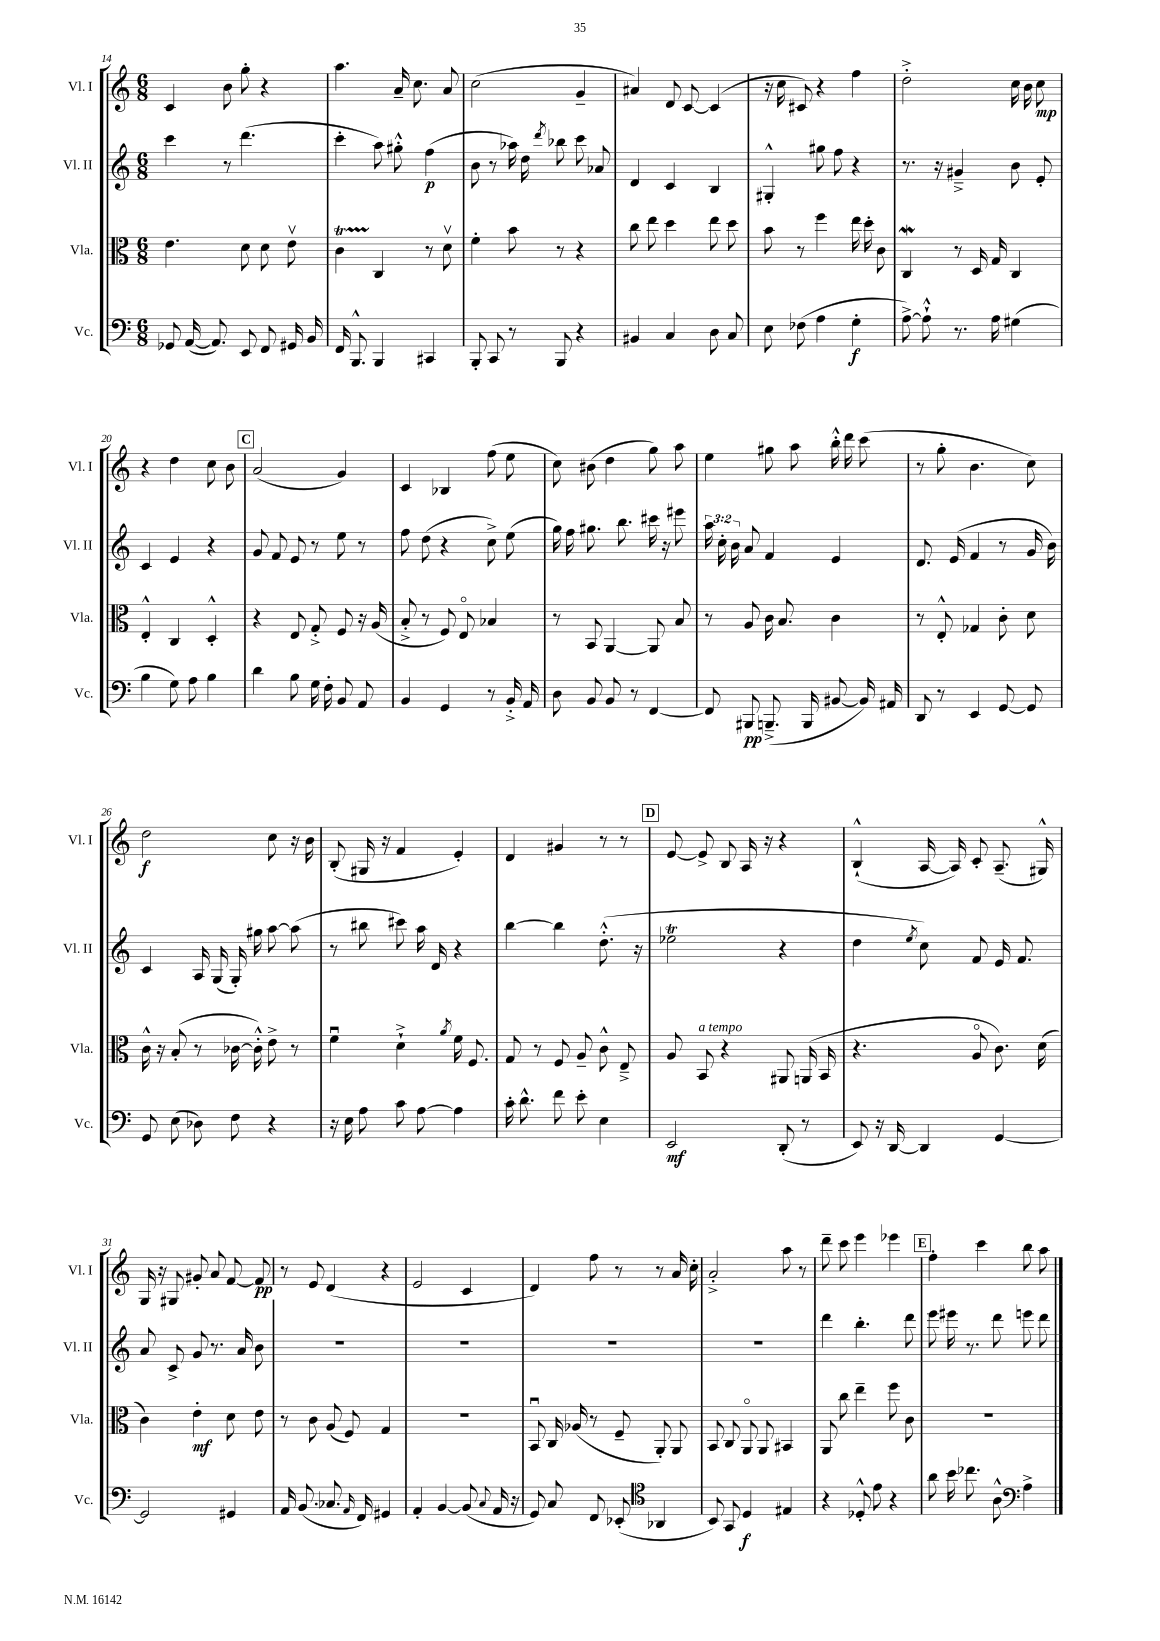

**kern	**dynam	**kern	**dynam	**kern	**dynam	**kern	**dynam
*part4	*part4	*part3	*part3	*part2	*part2	*part1	*part1
*staff4	*staff4	*staff3	*staff3	*staff2	*staff2	*staff1	*staff1
*I"Vc.	*	*I"Vla.	*	*I"Vl. II	*	*I"Vl. I	*
*I'Vc.	*	*I'Vla.	*	*I'Vl. II	*	*I'Vl. I	*
*clefF4	*	*clefC3	*	*clefG2	*	*clefG2	*
*k[]	*	*k[]	*	*k[]	*	*k[]	*
*M6/8	*	*M6/8	*	*M6/8	*	*M6/8	*
=14	=14	=14	=14	=14	=14	=14	=14
8GG-X/	.	4.e\	.	4ccc\	.	4c/	.
([16AA/	.	.	.	.	.	.	.
8.AA/])	.	.	.	.	.	.	.
.	.	.	.	8r	.	8b\	.
8EE/	.	8d\	.	(4.ddd\	.	8gg'\	.
8FF/	.	8d\	.	.	.	4r	.
16GG#X/	.	8ev\	.	.	.	.	.
16BB/	.	.	.	.	.	.	.
=15	=15	=15	=15	=15	=15	=15	=15
16FF/	.	4cT\	.	4ccc'\	.	4.aa\	.
8.BBB^^/	.	.	.	.	.	.	.
4BBB/	.	4C/	.	8aa\)	.	.	.
.	.	.	.	8gg#X'^^\	.	16a~/	.
.	.	.	.	.	.	8.cc\	.
4CC#X/	.	8r	.	(4ff\	p	.	.
.	.	8dv\	.	.	.	8a/	.
=16	=16	=16	=16	=16	=16	=16	=16
8BBB'/	.	4f'\	.	8b\	.	(2cc\	.
8CC/	.	.	.	8r	.	.	.
8r	.	8b\	.	16aa-X\)	.	.	.
.	.	.	.	16dd\	.	.	.
.	.	.	.	8qddd/	.	.	.
8BBB/	.	8r	.	8bb-X\	.	.	.
4r	.	4r	.	8ccc\	.	4g~/	.
.	.	.	.	8a-X/	.	.	.
=17	=17	=17	=17	=17	=17	=17	=17
4BB#X/	.	8cc\	.	4d/	.	4a#X/)	.
.	.	8ee\	.	.	.	.	.
4C/	.	4dd\	.	4c/	.	8d/	.
.	.	.	.	.	.	[8c/	.
8D\	.	8ee\	.	4B/	.	(4c/]	.
8C/	.	8dd\	.	.	.	.	.
=18	=18	=18	=18	=18	=18	=18	=18
8E\	.	8b\	.	4G#X'^^/	.	16r	.
.	.	.	.	.	.	16cc\	.
(8F-X\	.	8r	.	.	.	8c#X/)	.
4A\	.	4ff\	.	8gg#X\	.	4r	.
.	.	.	.	8ff\	.	.	.
4G'\	f	16ee\	.	4r	.	4ff\	.
.	.	16dd'\	.	.	.	.	.
.	.	8c\	.	.	.	.	.
=19	=19	=19	=19	=19	=19	=19	=19
[8A^\)	.	4Cw/	.	8.r	.	2dd'^\	.
8A`^^\]	.	.	.	.	.	.	.
.	.	.	.	16r	.	.	.
8.r	.	8r	.	4g#X~^/	.	.	.
.	.	16D/	.	.	.	.	.
16A\	.	16G/	.	.	.	.	.
(4G#X\	.	4C/	.	8b\	.	16cc\	.
.	.	.	.	.	.	16b\	.
.	.	.	.	8e'/	.	8cc\	mp
!!LO:LB:g=z
=20	=20	=20	=20	=20	=20	=20	=20
4B\	.	4E'^^/	.	4c/	.	4r	.
8G\)	.	4C/	.	4e/	.	4dd\	.
8A\	.	.	.	.	.	.	.
4B\	.	4D'^^/	.	4r	.	8cc\	.
.	.	.	.	.	.	8b\	.
!!LO:REH:place=s1:t=C
=21	=21	=21	=21	=21	=21	=21	=21
4d\	.	4r	.	8g/	.	(2a/	.
.	.	.	.	8f/	.	.	.
8B\	.	8E/	.	8e/	.	.	.
16G\	.	8G'^/	.	8r	.	.	.
16F'\	.	.	.	.	.	.	.
8BB/	.	8F/	.	8ee\	.	4g/)	.
8AA/	.	16r	.	8r	.	.	.
.	.	(16A/	.	.	.	.	.
=22	=22	=22	=22	=22	=22	=22	=22
4BB/	.	8B'^/	.	8ff\	.	4c/	.
.	.	8r	.	(8dd\	.	.	.
4GG/	.	8F/)	.	4r	.	4B-X/	.
.	.	8E/	.	.	.	.	.
8r	.	4B-X/	.	8cc^\)	.	(8ff\	.
16BB'^/	.	.	.	(8ee\	.	8ee\	.
16AA/	.	.	.	.	.	.	.
=23	=23	=23	=23	=23	=23	=23	=23
8D\	.	8r	.	16gg\)	.	8cc\)	.
.	.	.	.	16ff\	.	.	.
8BB/	.	8BB/	.	8.gg#X\	.	(8b#X\	.
8BB/	.	[4AA/	.	.	.	4dd\	.
.	.	.	.	8.bb\	.	.	.
8r	.	.	.	.	.	.	.
[4FF/	.	8AA/]	.	16ccc#X\	.	8gg\)	.
.	.	.	.	16r	.	.	.
.	.	8B/	.	8eee#X\	.	8aa\	.
=24	=24	=24	=24	=24	=24	=24	=24
8FF/]	.	8r	.	24aa\	.	4ee\	.
.	.	.	.	24cc'\	.	.	.
.	.	.	.	24b\	.	.	.
8BBB#X/	pp	8A/	.	8a/	.	.	.
(8.BBBn~^/	.	16c\	.	4f/	.	8gg#X\	.
.	.	8.B/	.	.	.	.	.
.	.	.	.	.	.	8aa\	.
16BBB/	.	.	.	.	.	.	.
[8BB#X/	.	4c\	.	4e/	.	16bb'^^\	.
.	.	.	.	.	.	16ddd\	.
16BB#/])	.	.	.	.	.	(8ccc\	.
16AA#X/	.	.	.	.	.	.	.
=25	=25	=25	=25	=25	=25	=25	=25
8DD/	.	8r	.	8.d/	.	8r	.
8r	.	8E'^^/	.	.	.	8gg'\	.
.	.	.	.	(16e/	.	.	.
4EE/	.	4G-X/	.	4f/	.	4.b\	.
[8GG/	.	8c'\	.	8r	.	.	.
8GG/]	.	8d\	.	16g/	.	8cc\)	.
.	.	.	.	16b\)	.	.	.
!!LO:LB:g=z
=26	=26	=26	=26	=26	=26	=26	=26
8GG/	.	16c^^\	.	4c/	.	2dd\	f
.	.	16r	.	.	.	.	.
(8E\	.	(8B'/	.	.	.	.	.
8D-X\)	.	8r	.	16A/	.	.	.
.	.	.	.	(16G/	.	.	.
8F\	.	[16c-X\	.	16G'/)	.	.	.
.	.	16c-'^^\])	.	16gg#X\	.	.	.
4r	.	8e^\	.	[8aa\	.	8cc\	.
.	.	8r	.	(8aa\]	.	16r	.
.	.	.	.	.	.	16b\	.
=27	=27	=27	=27	=27	=27	=27	=27
16r	.	4fu\	.	8r	.	(8B'/	.
16E\	.	.	.	.	.	.	.
8A\	.	.	.	8bb#X\	.	16G#X/	.
.	.	.	.	.	.	16r	.
8c\	.	4d`^\	.	8ccc#X\)	.	4f/	.
[8A\	.	.	.	16aa\	.	.	.
.	.	.	.	16d/	.	.	.
.	.	8qa/	.	.	.	.	.
4A\]	.	16f\	.	4r	.	4e'/)	.
.	.	8.F/	.	.	.	.	.
=28	=28	=28	=28	=28	=28	=28	=28
16c'\	.	8G/	.	[4bb\	.	4d/	.
8.d^^\	.	.	.	.	.	.	.
.	.	8r	.	.	.	.	.
8f\	.	8F/	.	4bb\]	.	4g#X/	.
8e'\	.	8A~/	.	.	.	.	.
4E\	.	8c^^\	.	(8.dd'^^\	.	8r	.
.	.	8E~^/	.	.	.	8r	.
.	.	.	.	16r	.	.	.
!!LO:REH:place=s1:t=D
=29	=29	=29	=29	=29	=29	=29	=29
2EE/	mf	8A/	.	2ee-XT\	.	[8e/	.
!	!	!LO:TX:a:i:t=a tempo	!	!	!	!	!
.	.	8BB/	.	.	.	8e^/]	.
.	.	4r	.	.	.	8B/	.
.	.	.	.	.	.	16A/	.
.	.	.	.	.	.	16r	.
(8DD'/	.	8AA#X/	.	4r	.	4r	.
8r	.	(16AAn/	.	.	.	.	.
.	.	16BB/	.	.	.	.	.
=30	=30	=30	=30	=30	=30	=30	=30
8EE/)	.	4.r	.	4dd\	.	(4B`^^/	.
16r	.	.	.	.	.	.	.
[16DD/	.	.	.	.	.	.	.
.	.	.	.	8qee/	.	.	.
4DD/]	.	.	.	8cc\)	.	[16A/	.
.	.	.	.	.	.	16A/])	.
.	.	8A/	.	8f/	.	8c'/	.
[4GG/	.	8.c\)	.	16e/	.	(8.A~/	.
.	.	.	.	8.f/	.	.	.
.	.	(16d\	.	.	.	16G#X^^/)	.
!!LO:LB:g=z
=31	=31	=31	=31	=31	=31	=31	=31
2GG/]	.	4c\)	.	8a/	.	16G/	.
.	.	.	.	.	.	16r	.
.	.	.	.	8c^/	.	8G#X/	.
.	.	4e'\	mf	8g/	.	8g#X'/	.
.	.	.	.	8.r	.	8a/	.
4GG#X/	.	8d\	.	.	.	[8f/	.
.	.	.	.	16a/	.	.	.
.	.	8e\	.	8b\	.	8f/]	pp
=32	=32	=32	=32	=32	=32	=32	=32
16AA/	.	8r	.	2.r	.	8r	.
(8.BB/	.	.	.	.	.	.	.
.	.	8c\	.	.	.	8e/	.
8.C-X/	.	(8A/	.	.	.	(4d/	.
.	.	8F/)	.	.	.	.	.
16qqAA/	.	.	.	.	.	.	.
16FF/)	.	.	.	.	.	.	.
4GG#X/	.	4G/	.	.	.	4r	.
=33	=33	=33	=33	=33	=33	=33	=33
4AA'/	.	2.r	.	2.r	.	2e/	.
[4BB/	.	.	.	.	.	.	.
(8BB/]	.	.	.	.	.	4c/	.
8qqC/	.	.	.	.	.	.	.
16AA/	.	.	.	.	.	.	.
16r	.	.	.	.	.	.	.
=34	=34	=34	=34	=34	=34	=34	=34
8GG/)	.	8BBu/	.	2.r	.	4d/)	.
8C/	.	16C/	.	.	.	.	.
.	.	(16A-X/	.	.	.	.	.
8FF/	.	8r	.	.	.	8ff\	.
(8EE-X'/	.	8F~/	.	.	.	8r	.
*clefC4	*	*	*	*	*	*	*
4AA-X/	.	8AA'/)	.	.	.	8r	.
.	.	8AA/	.	.	.	16a/	.
.	.	.	.	.	.	16cc'\	.
=35	=35	=35	=35	=35	=35	=35	=35
8BB/)	.	8BB/	.	2.r	.	2a'^/	.
8GG/	.	8C/	.	.	.	.	.
4D/	f	8AA/	.	.	.	.	.
.	.	8AA/	.	.	.	.	.
4E#X/	.	4BB#X/	.	.	.	8aa\	.
.	.	.	.	.	.	8r	.
=36	=36	=36	=36	=36	=36	=36	=36
4r	.	8AA/	.	4ddd\	.	8ddd~\	.
.	.	8cc\	.	.	.	8ccc\	.
8D-X'^^/	.	4ee~\	.	4.bb'\	.	4eee\	.
8e\	.	.	.	.	.	.	.
4r	.	8ff\	.	.	.	4eee-X\	.
.	.	8c\	.	8ddd\	.	.	.
!!LO:REH:place=s1:t=E
=37	=37	=37	=37	=37	=37	=37	=37
8a\	.	2.r	.	8eee\	.	4ff'\	.
16b\	.	.	.	16eee#X\	.	.	.
8.cc-X\	.	.	.	8.r	.	.	.
.	.	.	.	.	.	4ccc\	.
8A^^\	.	.	.	8ddd\	.	.	.
*clefF4	*	*	*	*	*	*	*
4A^\	.	.	.	8eeen\	.	8bb\	.
.	.	.	.	8ddd\	.	8aa\	.
==	==	==	==	==	==	==	==
*-	*-	*-	*-	*-	*-	*-	*-
